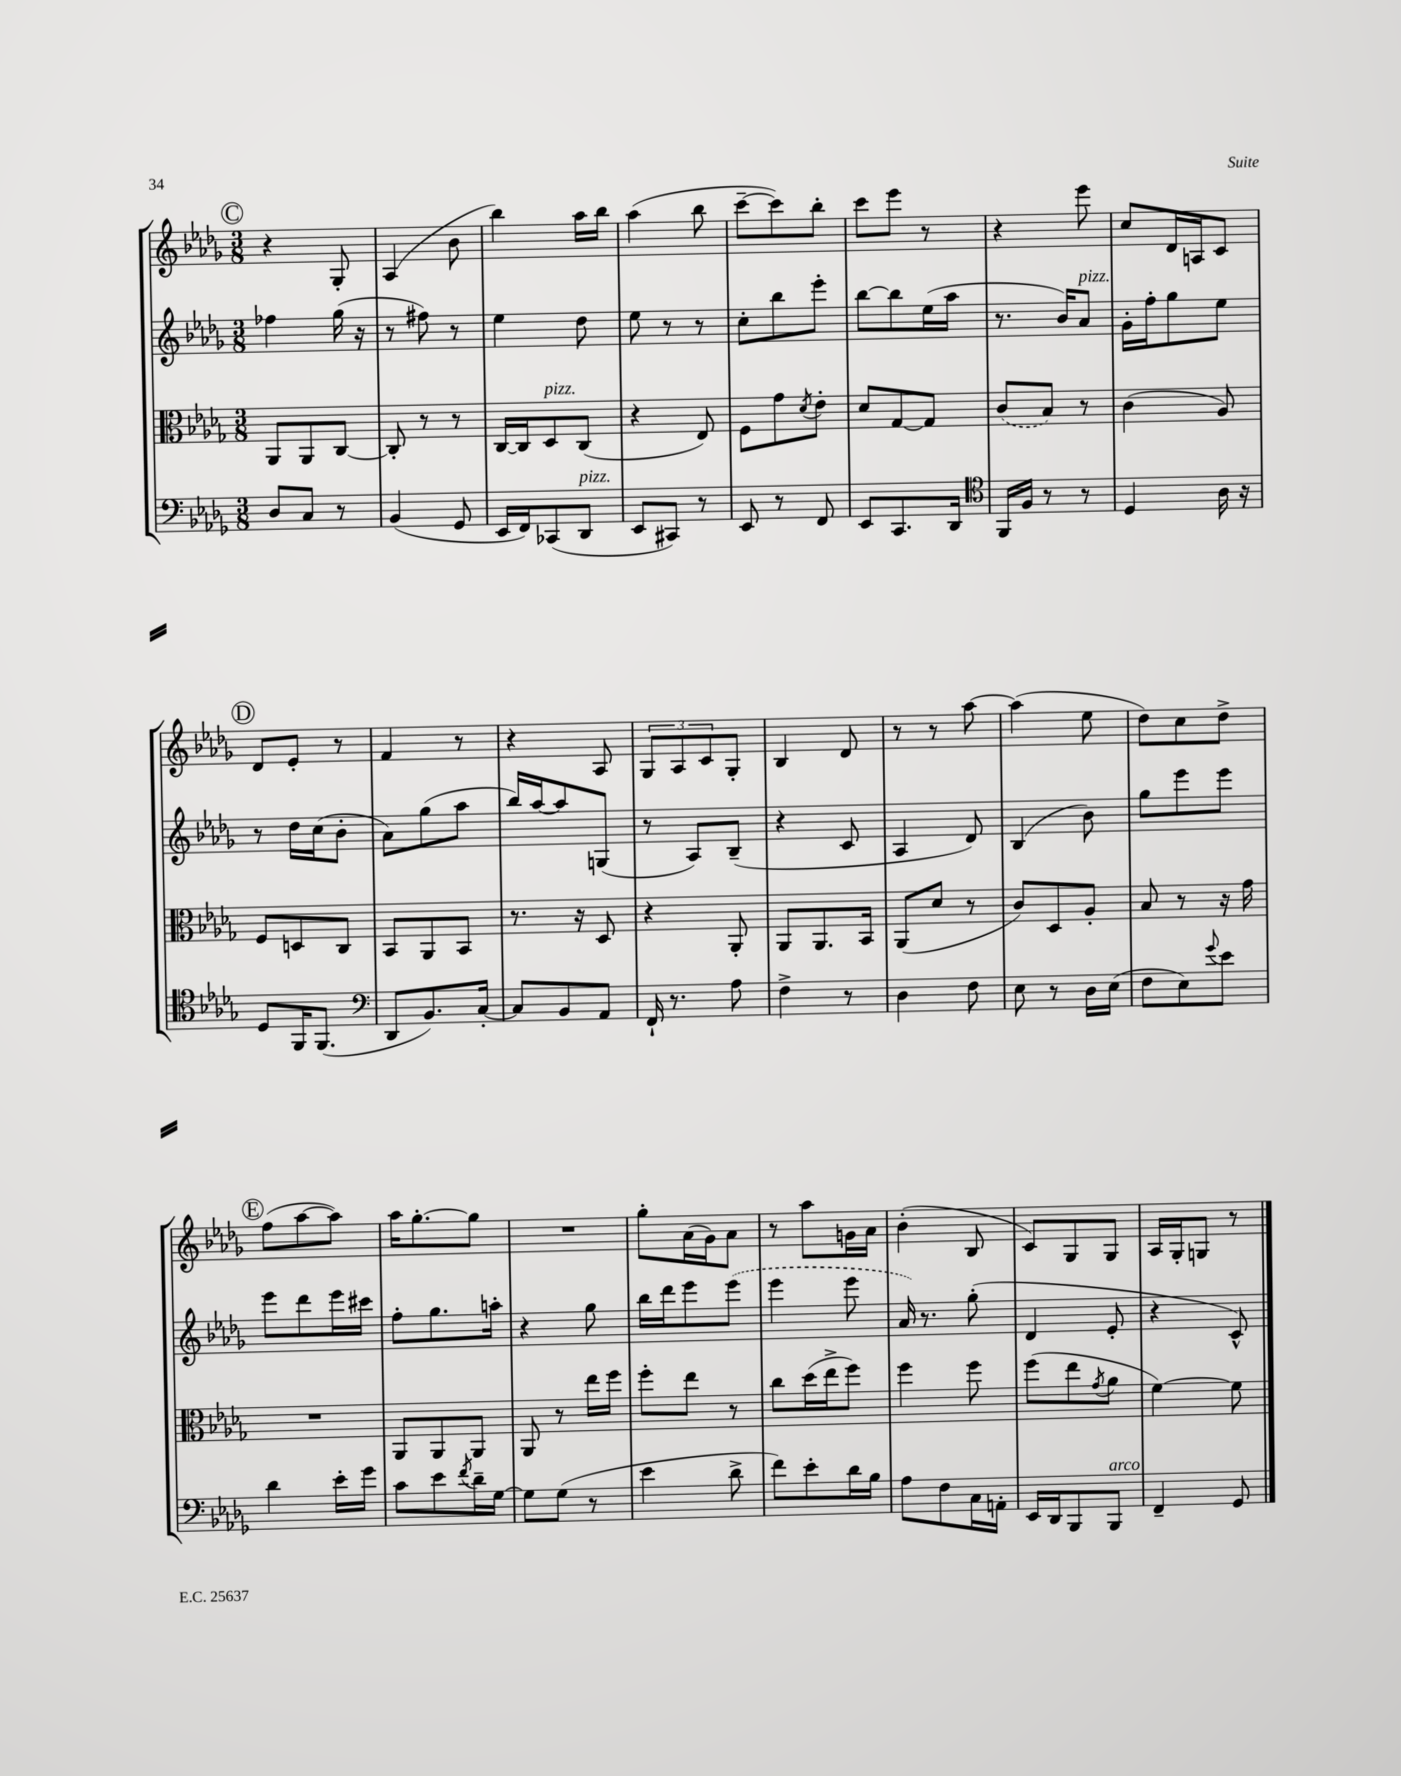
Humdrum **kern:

**kern	**kern	**kern	**kern
*staff4	*staff3	*staff2	*staff1
*clefF4	*clefC3	*clefG2	*clefG2
*k[b-e-a-d-g-]	*k[b-e-a-d-g-]	*k[b-e-a-d-g-]	*k[b-e-a-d-g-]
*M3/8	*M3/8	*M3/8	*M3/8
8D-	8AA-	4ff-	4r
8C	8AA-	.	.
8r	[8C	(16gg-	8G-'
.	.	16r	.
=	=	=	=
(4BB-	8C']	8r	(4A-
.	8r	8ff#)	.
8GG-	8r	8r	8b-
=	=	=	=
16EE-	[16C	4ee-	4bb-)
16FF)	16C]	.	.
(8CC-	8D-	.	.
8DD-	(8C	8dd-	16aa-
.	.	.	16bb-
=	=	=	=
8EE-	4r	8ee-	(4aa-
8CC#)	.	8r	.
8r	8E-)	8r	8bb-
=	=	=	=
8EE-	8F	8cc'	[8ccc~
8r	8g-	8bb-	8ccc])
.	8qd-	.	.
8FF	8e-'	8eee-'	8bb-'
=	=	=	=
8EE-	8d-	[8bb-	8ccc
8.CC	[8G-	8bb-]	8eee-
.	8G-]	(16ee-	8r
16DD-	.	16aa-	.
=	=	=	=
*clefC4	*	*	*
16FF	(8c	8.r	4r
16F	.	.	.
8r	8B-)	.	.
.	.	16b-)	.
8r	8r	8a-	8eee-
=	=	=	=
4D-	(4c	16g-'	8cc
.	.	16ff'	.
.	.	8gg-	16d-
.	.	.	16A
16A-	8A-)	8ee-	8c
16r	.	.	.
=	=	=	=
8D-	8F	8r	8d-
16FF	8D	16dd-	8e-'
(8.FF	.	(16cc	.
.	8C	8b-'	8r
=	=	=	=
*clefF4	*	*	*
8DD-	8BB-	8a-)	4f
8.BB-)	8AA-	(8gg-	.
.	8BB-	8aa-	8r
[16C'	.	.	.
=	=	=	=
8C]	8.r	16bb-)	4r
.	.	[16aa-	.
8BB-	.	8aa-]	.
.	16r	.	.
8AA-	8D-	(8G	8A-
=	=	=	=
16FF`	4r	8r	12G-
8.r	.	.	.
.	.	.	12A-
.	.	8A-)	.
.	.	.	12c
8A-	8AA-'	(8B-~	8G-'
=	=	=	=
4F^	8AA-	4r	4B-
.	8.AA-	.	.
8r	.	8c	8d-
.	16BB-	.	.
=	=	=	=
4D-	(8AA-	4A-	8r
.	8d-	.	8r
8F	8r	8d-)	[8aa-
=	=	=	=
8E-	8c)	(4B-	(4aa-]
8r	8D-	.	.
16D-	8A-'	8b-)	8ee-
(16E-	.	.	.
=	=	=	=
8F	8B-	8gg-	8dd-)
8E-)	8r	8eee-	8cc
8qqg-	.	.	.
8e-	16r	8eee-	8dd-^
.	16g-	.	.
=	=	=	=
4d-	4.r	8eee-	(8ff
.	.	8ddd-	[8aa-
16e-'	.	16eee-	8aa-])
16g-	.	16ccc#	.
=	=	=	=
8c	8AA-	8ff'	16aa-
.	.	.	[8.gg-'
8e-	8AA-	8.gg-	.
8qf	.	.	.
16d-~	8AA-	.	8gg-]
[16G-	.	16aa'	.
=	=	=	=
8G-]	8AA-	4r	4.r
(8G-	8r	.	.
8r	16ee-	8gg-	.
.	16ff	.	.
=	=	=	=
4e-	8ff'	16bb-	8gg-'
.	.	16ddd-	.
.	8ee-	8eee-	(16a-
.	.	.	16g-)
8d-^	8r	(8eee-	8a-
=	=	=	=
8f)	8cc	4eee-	8r
8e-'	(16dd-	.	8aa-
.	16ee-^	.	.
16d-	8ff)	8eee-	16g
16B-	.	.	16a-
=	=	=	=
8A-	4ff	16a-)	(4b-'
.	.	8.r	.
8F	.	.	.
16C	8ff	(8gg-'	8B-
16AA'	.	.	.
=	=	=	=
16EE-	(8ff	4d-	8c)
16DD-	.	.	.
8BBB-	8ee-	.	8G-
.	8qg-	.	.
8BBB-	8a-	8e-'	8G-
=	=	=	=
4FF~	[4f)	4r	16A-
.	.	.	16G-'
.	.	.	8G
8GG-	8f]	8c^^)	8r
==	==	==	==
*-	*-	*-	*-
